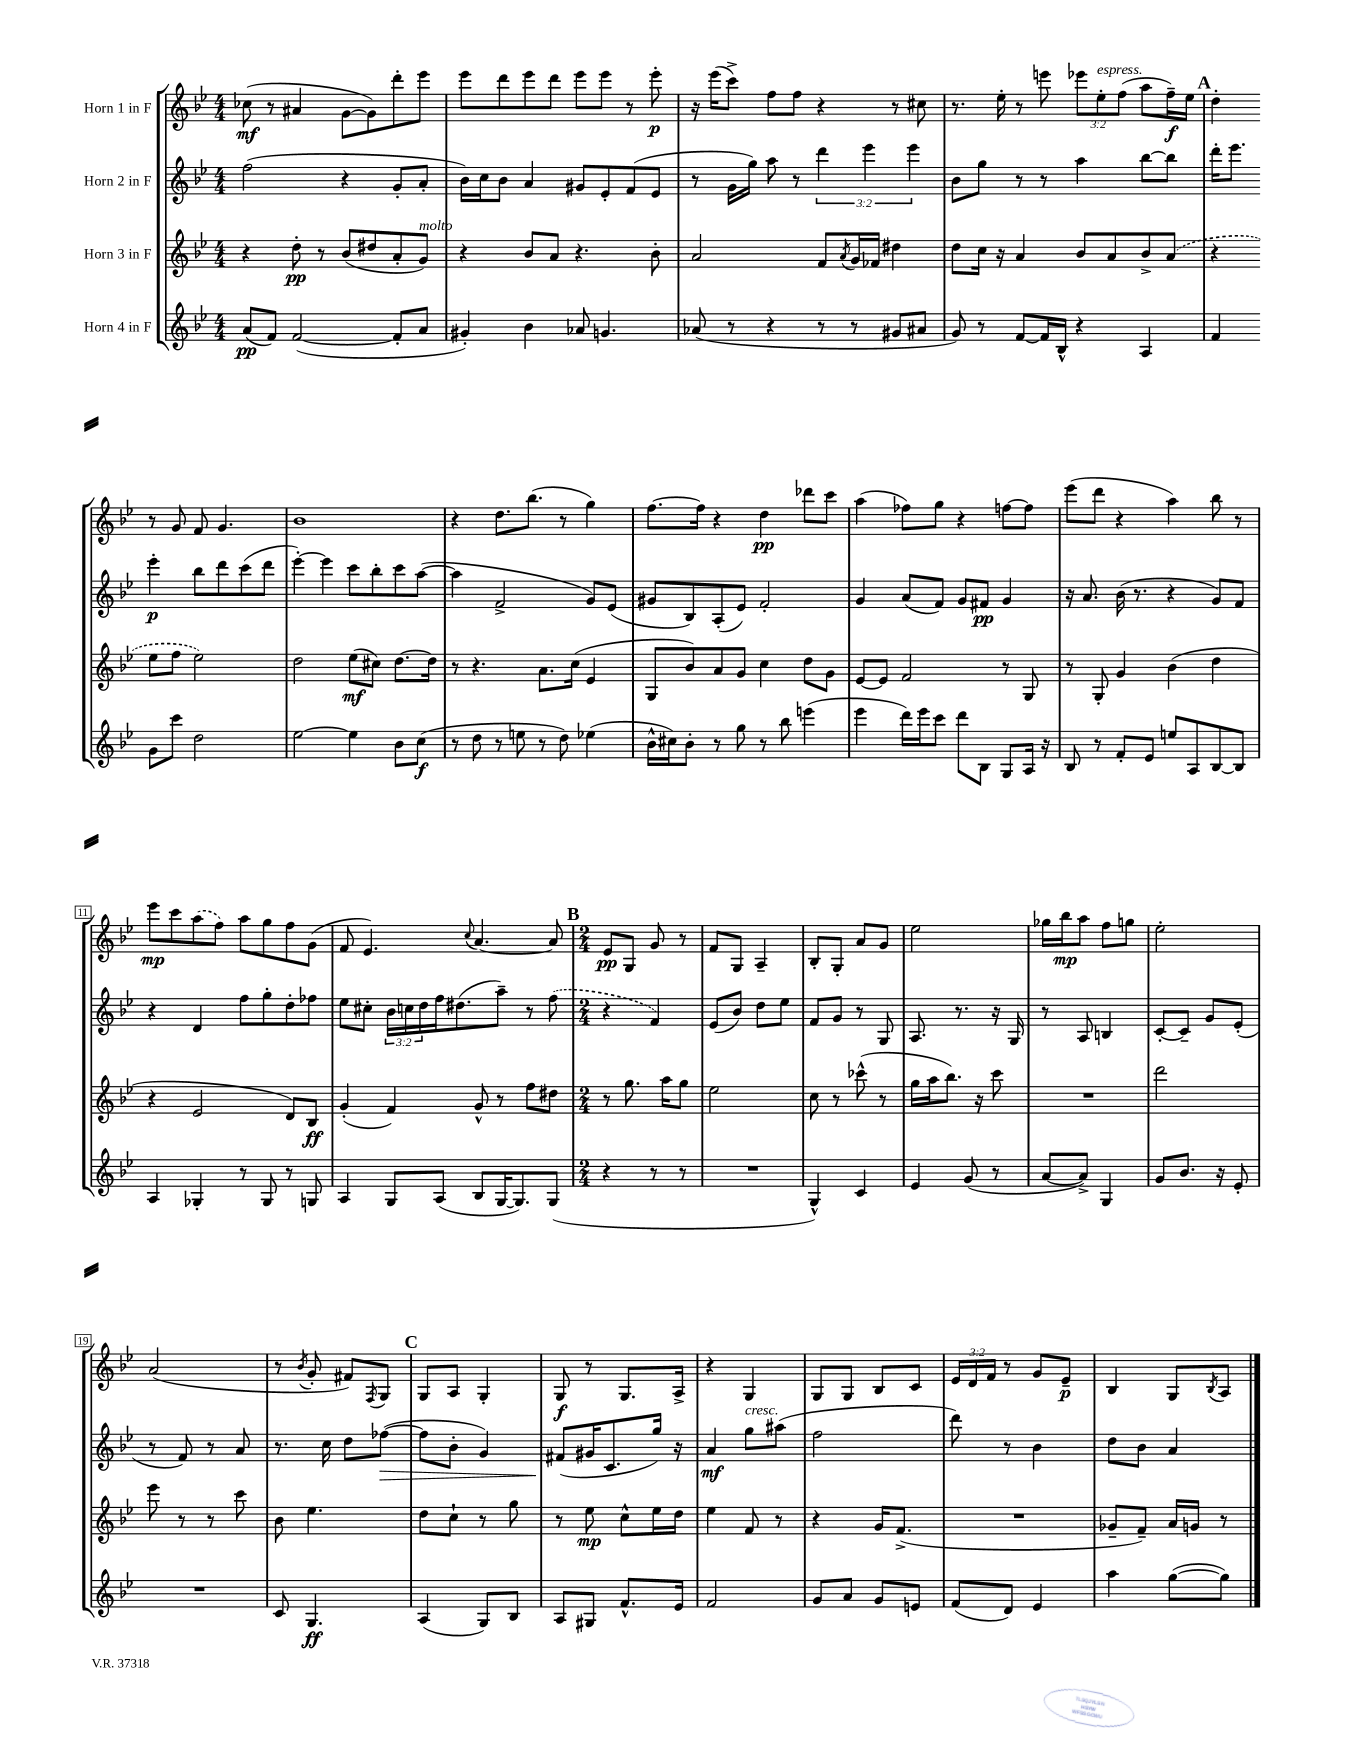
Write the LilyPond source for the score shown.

<<
\new StaffGroup <<
\new Staff = "s0" \with { instrumentName = "Horn 1 in F" } {
    \clef treble \key bes \major \numericTimeSignature \time 4/4 \override Staff.TupletNumber.text = #tuplet-number::calc-fraction-text
    ces''8\mf( r8 ais'4 g'8~ g'8) d'''8-. ees'''8 |
    ees'''8 d'''8 ees'''8 d'''8 ees'''8 ees'''8 r8 ees'''8-.\p |
    r16 ees'''16( c'''8->) f''8 f''8 r4 r8 cis''8 |
    r8. ees''16-. r8 e'''8 \tuplet 3/2 { ees'''8 ees''8-.^\markup { \italic "espress." } f''8( } a''8 f''16--\f) ees''16 |
    \mark \markup { \bold "A" } d''4-. r8 g'8 f'8 g'4. |
    bes'1 |
    r4 d''8. bes''8.( r8 g''4) |
    f''8.~ f''16 r4 d''4\pp des'''8 c'''8 |
    a''4( fes''8) g''8 r4 f''8~ f''8 |
    ees'''8( d'''8 r4 a''4) bes''8 r8 |
    ees'''8\mp c'''8 \once \slurDashed a''8( f''8) a''8 g''8 f''8 g'8( |
    f'8 ees'4.) \appoggiatura { c''8 } a'4.~ a'8 |
    \mark \markup { \bold "B" } \numericTimeSignature \time 2/4 ees'8\pp g8 g'8 r8 |
    f'8 g8 a4-- |
    bes8-. g8-. a'8 g'8 |
    ees''2 |
    ges''16 bes''16\mp a''8 f''8 g''8 |
    ees''2-. |
    a'2( |
    r8 \acciaccatura { bes'8 } g'8-. fis'8) \acciaccatura { f8 } g8 |
    \mark \markup { \bold "C" } g8 a8 g4-. |
    g8\f r8 g8. a16-> |
    r4 g4 |
    g8 g8 bes8 c'8 |
    \tuplet 3/2 { ees'16 d'16 f'16 } r8 g'8 ees'8--\p |
    bes4 g8 \acciaccatura { bes8 } a8 \bar "|." |
}
\new Staff = "s1" \with { instrumentName = "Horn 2 in F" } {
    \clef treble \key bes \major \numericTimeSignature \time 4/4 \override Staff.TupletNumber.text = #tuplet-number::calc-fraction-text
    f''2( r4 g'8-. a'8-. |
    bes'16) c''16 bes'8 a'4 gis'8 ees'8-. f'8( ees'8 |
    r8 g'16 g''16) a''8 r8 \tuplet 3/2 { d'''4 ees'''4 ees'''4 } |
    bes'8 g''8 r8 r8 a''4 bes''8~ bes''8 |
    \mark \markup { \bold "A" } d'''16-. ees'''8. ees'''4-.\p bes''8 d'''8 c'''8( d'''8 |
    ees'''4~-.) ees'''4 c'''8 bes''8-. c'''8 a''8~( |
    a''4 f'2-> g'8) ees'8( |
    gis'8 bes8) a8-.( ees'8) f'2-. |
    g'4 a'8( f'8) g'8 fis'8\pp g'4 |
    r16 a'8. bes'16( r8. r4 g'8) f'8 |
    r4 d'4 f''8 g''8-. d''8-. fes''8 |
    ees''8 cis''8-. \tuplet 3/2 { bes'16 c''16 d''16 } f''16 dis''8.( a''8--) r8 \once \slurDashed f''8( |
    \mark \markup { \bold "B" } \numericTimeSignature \time 2/4 r4 f'4) |
    ees'8( bes'8) d''8 ees''8 |
    f'8 g'8 r8 g8 |
    a8. r8. r16 g16 |
    r8 a8 b4 |
    c'8~-. c'8-- g'8 ees'8-.( |
    r8 f'8) r8 a'8 |
    r8. c''16 d''8 fes''8~\>( |
    \mark \markup { \bold "C" } fes''8 bes'8-. g'4) |
    fis'8\!( gis'16 c'8. g''16) r16 |
    a'4\mf g''8^\markup { \italic "cresc." } ais''8( |
    f''2 |
    d'''8) r8 bes'4 |
    d''8 bes'8 a'4 \bar "|." |
}
\new Staff = "s2" \with { instrumentName = "Horn 3 in F" } {
    \clef treble \key bes \major \numericTimeSignature \time 4/4
    r4 d''8-.\pp r8 bes'8( dis''8 a'8-. g'8^\markup { \italic "molto" }) |
    r4 bes'8 a'8 r4. bes'8-. |
    a'2 f'8 \acciaccatura { a'8 } g'16 fes'16 dis''4 |
    d''8 c''16 r16 a'4 bes'8 a'8 bes'8-> \once \slurDashed a'8( |
    \mark \markup { \bold "A" } r4 ees''8 f''8 ees''2) |
    d''2 ees''8\mf( cis''8) d''8.~ d''16 |
    r8 r4. a'8. c''16( ees'4 |
    g8 bes'8) a'8 g'8 c''4 d''8 g'8 |
    ees'8~ ees'8 f'2 r8 g8 |
    r8 g8-. g'4 bes'4( d''4 |
    r4 ees'2 d'8) bes8\ff |
    g'4-.( f'4) g'8-^ r8 f''8 dis''8 |
    \mark \markup { \bold "B" } \numericTimeSignature \time 2/4 r8 g''8. a''16 g''8 |
    ees''2 |
    c''8 r8 ces'''8-^( r8 |
    g''16 a''16 bes''8.) r16 c'''8 |
    R2 |
    d'''2 |
    ees'''8 r8 r8 c'''8 |
    bes'8 ees''4. |
    \mark \markup { \bold "C" } d''8 c''8-! r8 g''8 |
    r8 ees''8\mp c''8-^ ees''16 d''16 |
    ees''4 f'8 r8 |
    r4 g'16 f'8.->( |
    R2 |
    ges'8-- f'8--) a'16 g'16 r8 \bar "|." |
}
\new Staff = "s3" \with { instrumentName = "Horn 4 in F" } {
    \clef treble \key bes \major \numericTimeSignature \time 4/4
    a'8\pp( f'8) f'2~( f'8-. a'8 |
    gis'4-.) bes'4 aes'8 g'4. |
    aes'8( r8 r4 r8 r8 gis'8 ais'8 |
    g'8) r8 f'8~ f'16 bes16-^ r4 a4 |
    \mark \markup { \bold "A" } f'4 g'8 c'''8 d''2 |
    ees''2~ ees''4 bes'8 c''8\f( |
    r8 d''8 r8 e''8 r8 d''8) ees''4( |
    bes'16-^ cis''16) bes'8-. r8 g''8 r8 bes''8 e'''4( |
    ees'''4 d'''16) ees'''16 c'''8 d'''8 bes8 g8 a16 r16 |
    bes8 r8 f'8-. ees'8 e''8 a8 bes8~ bes8 |
    a4 ges4-. r8 ges8 r8 g8 |
    a4 g8 a8( bes8 g16~ g8.) g8( |
    \mark \markup { \bold "B" } \numericTimeSignature \time 2/4 r4 r8 r8 |
    R2 |
    g4-^) c'4 |
    ees'4 g'8( r8 |
    a'8~ a'8->) g4 |
    g'8 bes'8. r16 ees'8-. |
    R2 |
    c'8 g4.\ff |
    \mark \markup { \bold "C" } a4( g8) bes8 |
    a8 gis8 f'8.-^ ees'16 |
    f'2 |
    g'8 a'8 g'8 e'8 |
    f'8( d'8) ees'4 |
    a''4 g''8~( g''8) \bar "|." |
}
>>
>>
\layout { \context { \Score \override BarNumber.stencil = #(make-stencil-boxer 0.1 0.3 ly:text-interface::print) } }
